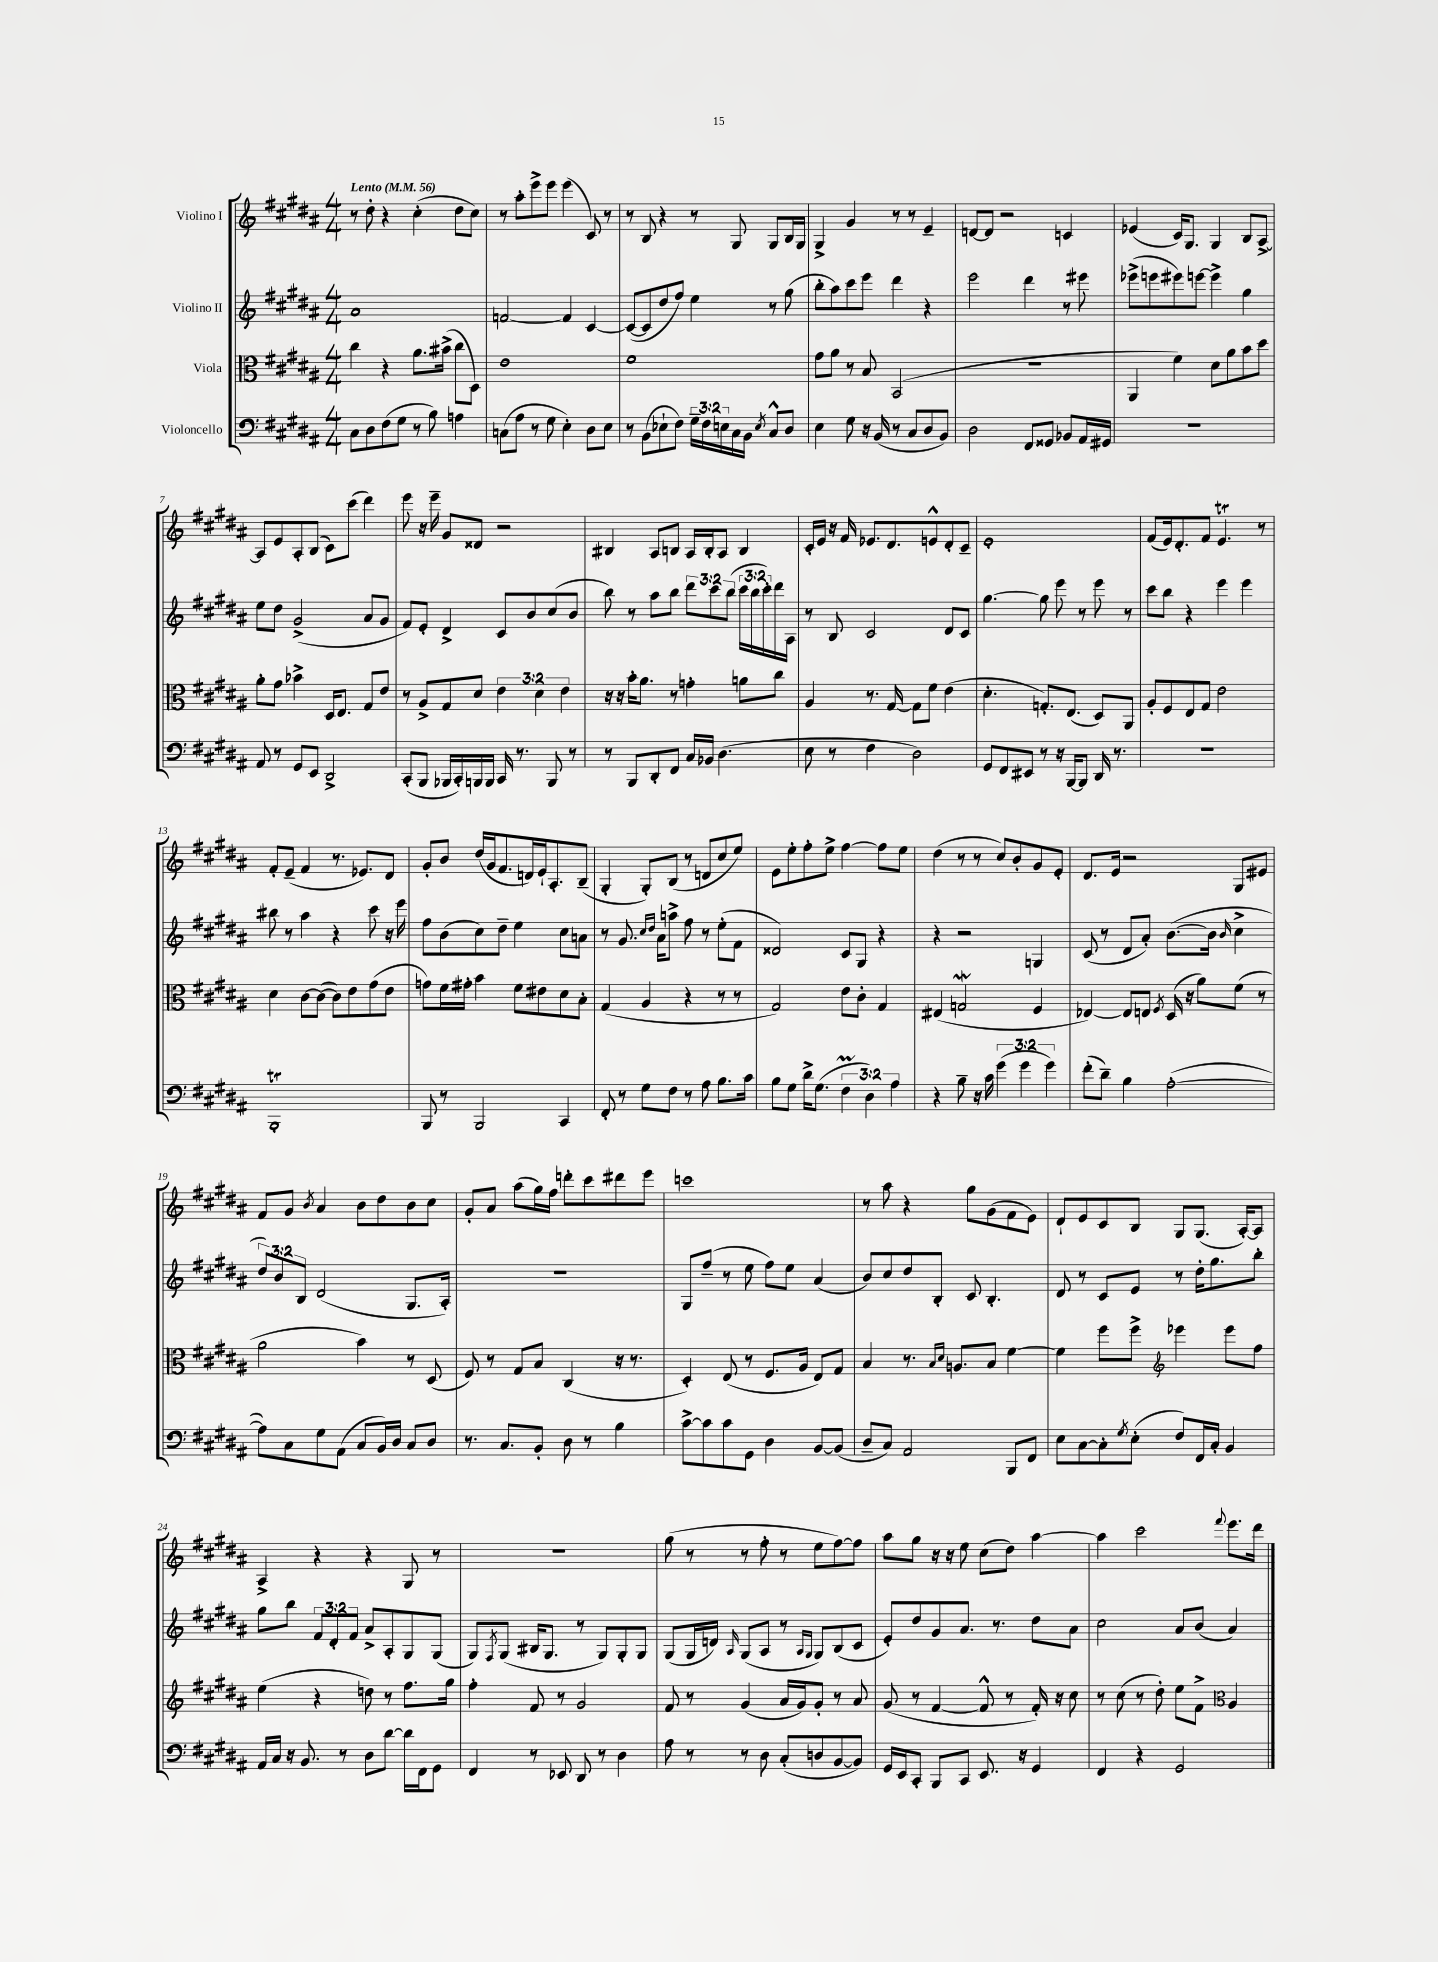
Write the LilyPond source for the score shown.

<<
\new StaffGroup <<
\new Staff = "s0" \with { instrumentName = "Violino I" } {
    \clef treble \key b \major \numericTimeSignature \time 4/4 \tempo "Lento" 4 = 56
    r8 dis''8-. r4 cis''4-.( dis''8 cis''8) |
    r8 ais''8-. e'''8-> e'''8 e'''4( cis'8) r8 |
    r8 b8 r4 r8 gis8 gis8 b16 gis16 |
    gis4-> gis'4 r8 r8 e'4-- |
    d'8~ d'8 r2 c'4 |
    ees'4( cis'16) gis8. gis4 b8 ais8~-> |
    ais8 e'8 ais8-. b8( cis'8) cis'''8( dis'''4) |
    e'''8 r16 e'''16-- gis'8 disis'8 r2 |
    bis4 ais8 b8 ais16 b16-. ais8 b4 |
    cis'16-. e'16 r16 fis'16 ees'8. dis'8. e'8-^ dis'8-. cis'8-- |
    e'1-. |
    fis'8( e'16) dis'8.-. fis'8 e'4.\trill r8 |
    fis'8-. e'8--( fis'4 r8. ees'8.) dis'8 |
    gis'8-. b'8 dis''16( gis'16 fis'8. d'16) e'16-! ais8.-. b8--( |
    gis4-. gis8-.) b8( r8 d'8 cis''8 e''8) |
    e'8 e''8-. fis''8-. e''8-> fis''4~ fis''8 e''8 |
    dis''4( r8 r8 cis''8) b'8-. gis'8 e'8-. |
    dis'8. e'16 r2 gis8 eis'8 |
    fis'8 gis'8 \acciaccatura { b'8 } ais'4 b'8 dis''8 b'8 cis''8 |
    gis'8-. ais'8 ais''8( gis''16) fis''16 d'''8-. cis'''8 dis'''8 e'''8 |
    c'''1 |
    r8 ais''8 r4 gis''8 gis'8( fis'8 e'8) |
    dis'8-! e'8 cis'8 b8 gis8 gis8.( ais16~-.) ais8 |
    ais4-> r4 r4 gis8 r8 |
    R1 |
    gis''8( r8 r8 fis''8-. r8 e''8 fis''8~) fis''8 |
    ais''8 gis''8 r16 r16 e''8 cis''8( dis''8) ais''4~ |
    ais''4 cis'''2 \appoggiatura { fis'''8 } e'''8. dis'''16 \bar "|." |
}
\new Staff = "s1" \with { instrumentName = "Violino II" } {
    \clef treble \key b \major \numericTimeSignature \time 4/4 \override Staff.TupletNumber.text = #tuplet-number::calc-fraction-text
    ais'1 |
    f'2~ f'4 cis'4~ |
    cis'8~( cis'8 dis''8 fis''8) e''4 r8 gis''8( |
    b''8-. ais''8) cis'''8 e'''8 dis'''4 r4 |
    e'''2 dis'''4 r8 eis'''8 |
    ees'''8->( e'''8 eis'''8) e'''8~ e'''4-> gis''4 |
    e''8 dis''8 gis'2->( ais'8 gis'8 |
    fis'8) e'8-. dis'4-> cis'8 b'8 cis''8( b'8 |
    b''8) r8 ais''8 b''8 \tuplet 3/2 { dis'''8 cis'''8 b''8( } \tuplet 3/2 { cis'''16 b''16 cis'''16-.) } dis'''16 ais16 |
    r8 b8 cis'2 dis'8 cis'8 |
    gis''4.~ gis''8 e'''8 r8 e'''8 r8 |
    cis'''8 b''8 r4 e'''4 e'''4 |
    bis''8 r8 ais''4 r4 cis'''8 r16 e'''16 |
    fis''8 b'8( cis''8) dis''8-- e''4 cis''8 a'8 |
    r8 gis'8. \grace { cis''16 dis''16 } ais'16 a''8-> fis''8 r8 e''8-.( fis'8 |
    disis'2) cis'8 gis8 r4 |
    r4 r2 g4 |
    cis'8( r8 dis'8 ais'8-.) b'8.~( b'16 \grace { b'16 } cis''4-> |
    \tuplet 3/2 { dis''8) b'8 b8 } dis'2( gis8. ais16-.) |
    R1 |
    gis8 fis''8--( r8 e''8 fis''8) e''8 ais'4( |
    b'8) cis''8 dis''8 b8-. cis'8 b4.-. |
    dis'8 r8 cis'8 e'8 r8 dis''16-. gis''8. b''8-. |
    gis''8 b''8 \tuplet 3/2 { fis'8 dis'8-. fis'8 } ais'8-> ais8-. gis8 gis8( |
    gis8) \acciaccatura { fis8 } gis8( bis16 gis8. r8 gis8) gis8-. gis8 |
    gis8( gis16 d'16) \grace { ais16 } gis8( ais8 r8 \grace { ais16 gis16 } gis8) b8( cis'8 |
    e'8-.) dis''8 gis'8 ais'8. r8. dis''8 ais'8 |
    cis''2 ais'8 b'8( ais'4) \bar "|." |
}
\new Staff = "s2" \with { instrumentName = "Viola" } {
    \clef alto \key b \major \numericTimeSignature \time 4/4 \override Staff.TupletNumber.text = #tuplet-number::calc-fraction-text
    cis''4 r4 ais'8. bis'16->( cis''8 dis8) |
    e'1 |
    fis'1 |
    gis'8 ais'8 r8 b8 b,2( |
    R1 |
    ais,4 fis'4) dis'8 ais'8 b'8 dis''8 |
    ais'8-. gis'8 bes'4-> dis16 e8. gis8 e'8 |
    r8 ais8-> gis8 dis'8 \tuplet 3/2 { e'4 dis'4 e'4 } |
    r16 r16 b'16-. ais'8. r8 g'4-. a'8 cis''8 |
    ais4 r8. gis16~ gis8 fis'8 e'4( |
    dis'4.-. g8.-.) e8.( dis8) ais,8 |
    ais8-. fis8 e8 gis8 e'2 |
    dis'4 cis'8~ cis'8~( cis'8) e'8 gis'8( e'8 |
    g'8) fis'16 gis'16-. b'4 fis'8 eis'8 dis'8 b8-. |
    gis4( ais4 r4 r8 r8 |
    gis2) e'8 cis'8-. gis4 |
    eis4( g2\mordent fis4 |
    ees4~) ees8 e8 \acciaccatura { fis8 } dis16( r16 ais'8) fis'8( r8 |
    ais'2 b'4) r8 dis8( |
    fis8) r8 gis8 b8 cis4( r16 r8. |
    dis4-.) e8( r8 fis8. ais16 e8) gis8 |
    b4 r8. \grace { b16 dis'16 } a8. b8 fis'4~ |
    fis'4 fis''8 fis''8-> \clef treble ees'''4 ees'''8 fis''8 |
    e''4( r4 d''8) r8 fis''8. gis''16 |
    fis''4-. fis'8 r8 gis'2 |
    fis'8 r8 gis'4( ais'16 gis'16) gis'8-. r8 ais'8 |
    gis'8( r8 fis'4~ fis'8-^ r8 fis'16-.) r16 cis''8 |
    r8 cis''8( r8 dis''8-.) e''8 fis'8-> \clef alto ais4 \bar "|." |
}
\new Staff = "s3" \with { instrumentName = "Violoncello" } {
    \clef bass \key b \major \numericTimeSignature \time 4/4 \override Staff.TupletNumber.text = #tuplet-number::calc-fraction-text
    cis8 dis8 fis8( gis8 r8 b8) a4 |
    c8( ais8 r8 gis8 e4-.) dis8 e8 |
    r8 b,8( ees8-! fis8) \tuplet 3/2 { gis16-- fis16 e16 } cis16 b,16 \acciaccatura { e8 } cis8-^ dis8 |
    e4 gis8 r16 b,16( r8 cis8 dis8 b,8) |
    dis2 fis,8 gisis,8 bes,8 ais,16 gis,16 |
    R1 |
    ais,8 r8 gis,8 e,8 dis,2-> |
    cis,8-.( b,,8 bes,,16 cis,16-.) b,,16 b,,16 cis,16 r8. b,,8 r8 |
    r8 b,,8 dis,8-. fis,8 cis16 bes,16 dis4.( |
    e8 r8 fis4 dis2) |
    gis,8 fis,8 eis,8 r8 r16 b,,16~ b,,8 dis,16 r8. |
    R1 |
    b,,1-.\trill |
    b,,8 r8 b,,2 cis,4 |
    fis,8-. r8 gis8 fis8 r8 ais8 b8. cis'16 |
    b8 gis8 dis'16-> gis8.( \tuplet 3/2 { fis4\prall dis4) ais4 } |
    r4 b8-- r16 cis'16 \tuplet 3/2 { gis'4( gis'4 gis'4) } |
    fis'8-.( dis'8--) b4 ais2~-.( |
    ais8) cis8 gis8 ais,8( cis8 b,16) dis16 cis8 dis8 |
    r8. cis8. b,8-. dis8 r8 b4 |
    cis'8~-> cis'8 cis'8 gis,8 dis4 b,8~ b,8( |
    dis8-- cis8) ais,2 b,,8 fis,8 |
    e8 cis8~ cis8-. \acciaccatura { gis8 } e8-.( fis8) fis,16 cis16-. b,4 |
    ais,16 cis16 r16 b,8. r8 dis8 dis'8~ dis'16 fis,16 gis,8 |
    fis,4 r8 ees,8 dis,8 r8 dis4 |
    ais8 r8 r8 dis8 cis8-.( d8 b,8~ b,8) |
    gis,16 e,16 cis,8-. b,,8 cis,8 e,8. r16 gis,4 |
    fis,4 r4 gis,2 \bar "|." |
}
>>
>>
